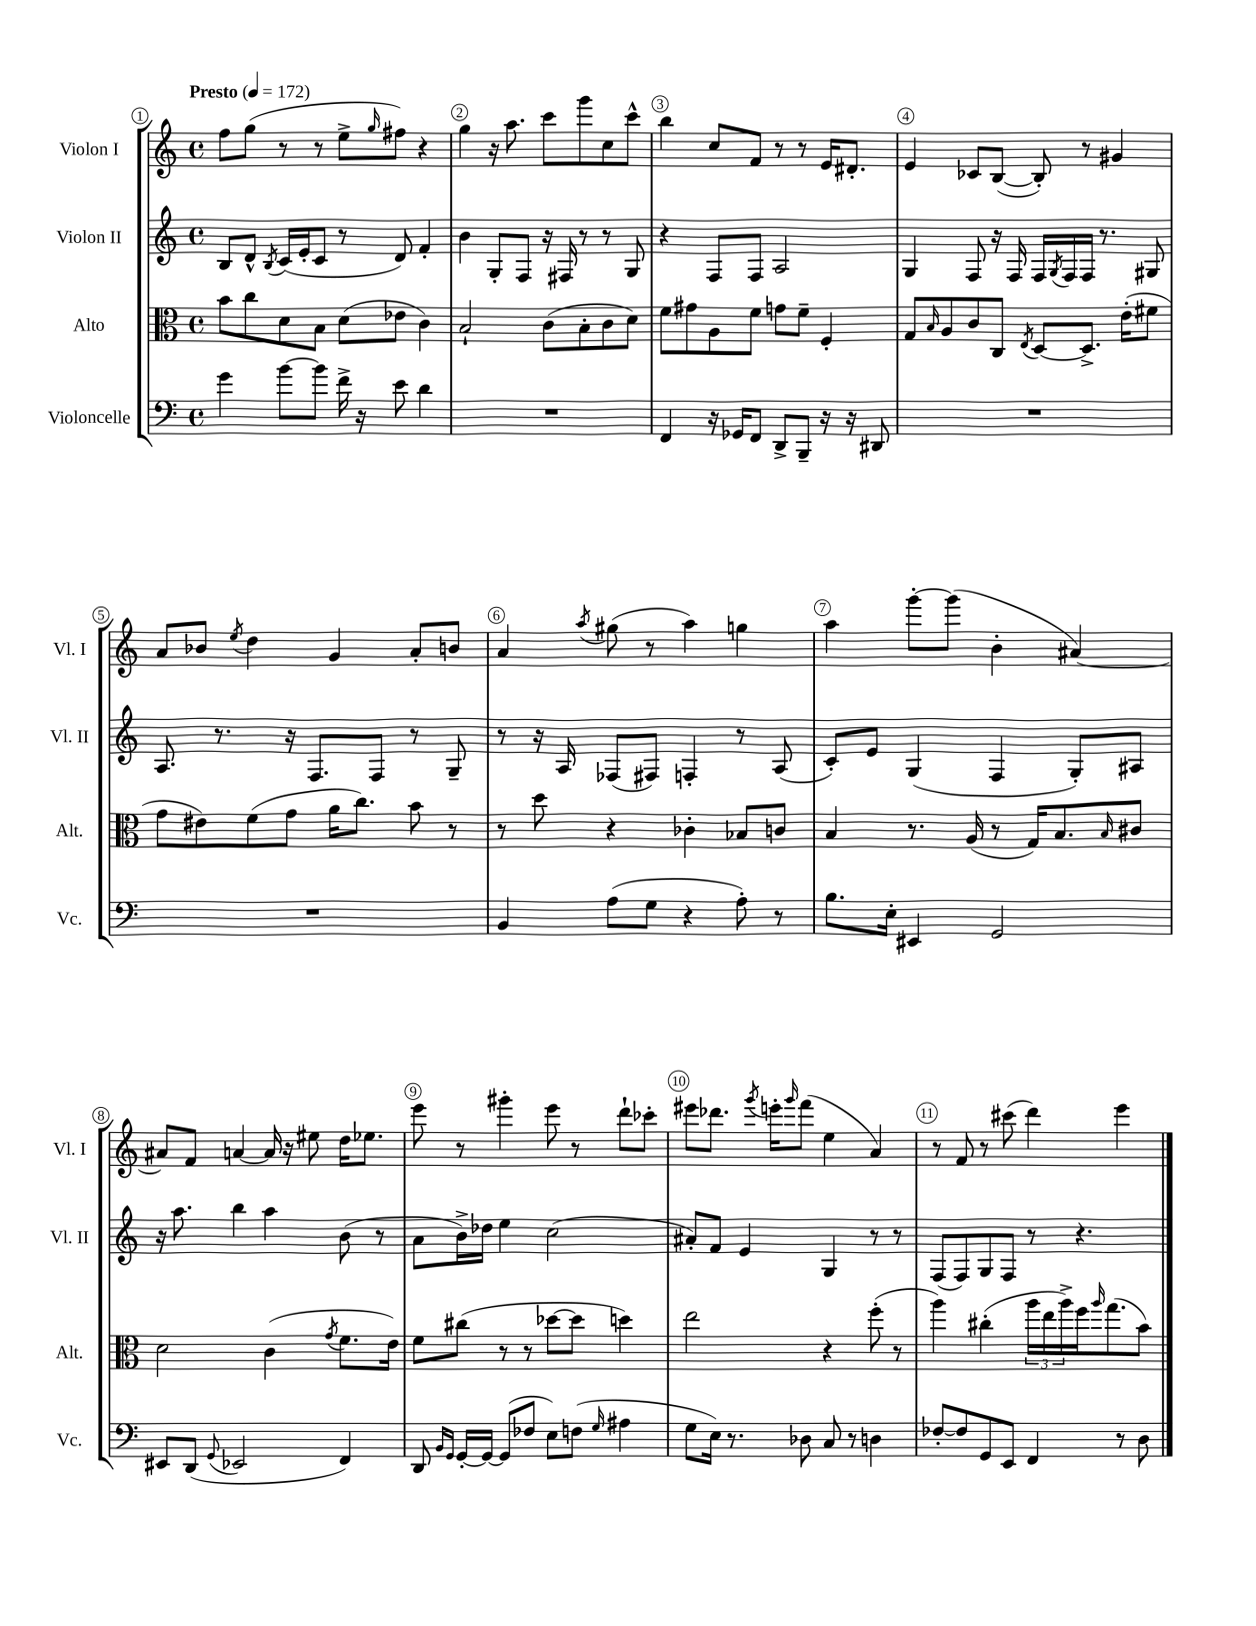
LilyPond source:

<<
\new StaffGroup <<
\new Staff = "s0" \with { instrumentName = "Violon I" shortInstrumentName = "Vl. I" } {
    \clef treble \key c \major \defaultTimeSignature \time 4/4 \tempo "Presto" 4 = 172
    f''8 g''8( r8 r8 e''8-> \grace { g''16 } fis''8) r4 |
    g''4 r16 a''8. c'''8 g'''8 c''8 c'''8-^ |
    b''4 c''8 f'8 r8 r8 e'16 dis'8.-. |
    e'4 ces'8 b8~( b8-.) r8 gis'4 |
    a'8 bes'8 \acciaccatura { e''8 } d''4 g'4 a'8-. b'8 |
    a'4 \acciaccatura { a''8 } gis''8( r8 a''4) g''4 |
    a''4 g'''8~-. g'''8( b'4-. ais'4~) |
    ais'8 f'8 a'4~ a'16 r16 eis''8 d''16 ees''8. |
    e'''8 r8 gis'''4-. e'''8 r8 d'''8-! ces'''8-. |
    eis'''8 des'''8. \acciaccatura { g'''8 } e'''16-. \grace { g'''16 } f'''8( e''4 a'4) |
    r8 f'8 r8 cis'''8( d'''4) e'''4 \bar "|." |
}
\new Staff = "s1" \with { instrumentName = "Violon II" shortInstrumentName = "Vl. II" } {
    \clef treble \key c \major \defaultTimeSignature \time 4/4
    b8 d'8-^ \acciaccatura { b8 } c'16( e'16-. c'8 r8 d'8) f'4-. |
    b'4 g8-. f8 r16 fis16 r8 r8 g8 |
    r4 f8 f8 a2 |
    g4 f8 r16 f16 f16 \acciaccatura { g8 } f16 f16 r8. gis8 |
    a8. r8. r16 f8. f8 r8 g8-- |
    r8 r16 a16 fes8( fis8) f4-. r8 a8( |
    c'8-.) e'8 g4( f4 g8-.) ais8 |
    r16 a''8. b''4 a''4 b'8( r8 |
    a'8 b'16->) des''16 e''4 c''2( |
    ais'8-.) f'8 e'4 g4 r8 r8 |
    f8( f8) g8 f8 r8 r4. \bar "|." |
}
\new Staff = "s2" \with { instrumentName = "Alto" shortInstrumentName = "Alt." } {
    \clef alto \key c \major \defaultTimeSignature \time 4/4
    b'8 c''8 d'8 b8 d'8( ees'8 c'4) |
    b2-! c'8( b8-. c'8 d'8) |
    f'8 gis'8 a8 f'8 g'8 f'8-- f4-. |
    g8 \grace { b16 } a8 c'8 c8 \acciaccatura { e8 } d8~ d8.-> e'16-.( fis'8 |
    g'8 eis'8) f'8( g'8 a'16 c''8.) b'8 r8 |
    r8 d''8 r4 ces'4-. bes8 c'8 |
    b4 r8. a16( r8 g16) b8. \grace { b16 } cis'8 |
    d'2 c'4( \acciaccatura { g'8 } f'8. e'16) |
    f'8 cis''8( r8 r8 des''8~ des''8 d''4) |
    e''2 r4 f''8-.( r8 |
    a''4) cis''4-.( \tuplet 3/2 { a''16 e''16 a''16->) } f''16 \grace { a''16 } g''8.( b'8) \bar "|." |
}
\new Staff = "s3" \with { instrumentName = "Violoncelle" shortInstrumentName = "Vc." } {
    \clef bass \key c \major \defaultTimeSignature \time 4/4
    g'4 b'8~ b'8 f'16-> r16 e'8 d'4 |
    R1 |
    f,4 r16 ges,16 f,8 d,8-> b,,8-- r16 r16 dis,8 |
    R1 |
    R1 |
    b,4 a8( g8 r4 a8-.) r8 |
    b8. e16-. eis,4 g,2 |
    eis,8 d,8( \appoggiatura { g,8 } ees,2 f,4) |
    d,8 \grace { b,16 g,16 } g,16~-. g,16~ g,8( fes8 e8) f8( \grace { g16 } ais4 |
    g8 e16) r8. des8 c8 r8 d4 |
    fes8~-. fes8 g,8 e,8 f,4 r8 d8 \bar "|." |
}
>>
>>
\layout { \context { \Score \override BarNumber.break-visibility = ##(#f #t #t) barNumberVisibility = #all-bar-numbers-visible \override BarNumber.stencil = #(make-stencil-circler 0.1 0.3 ly:text-interface::print) } }
